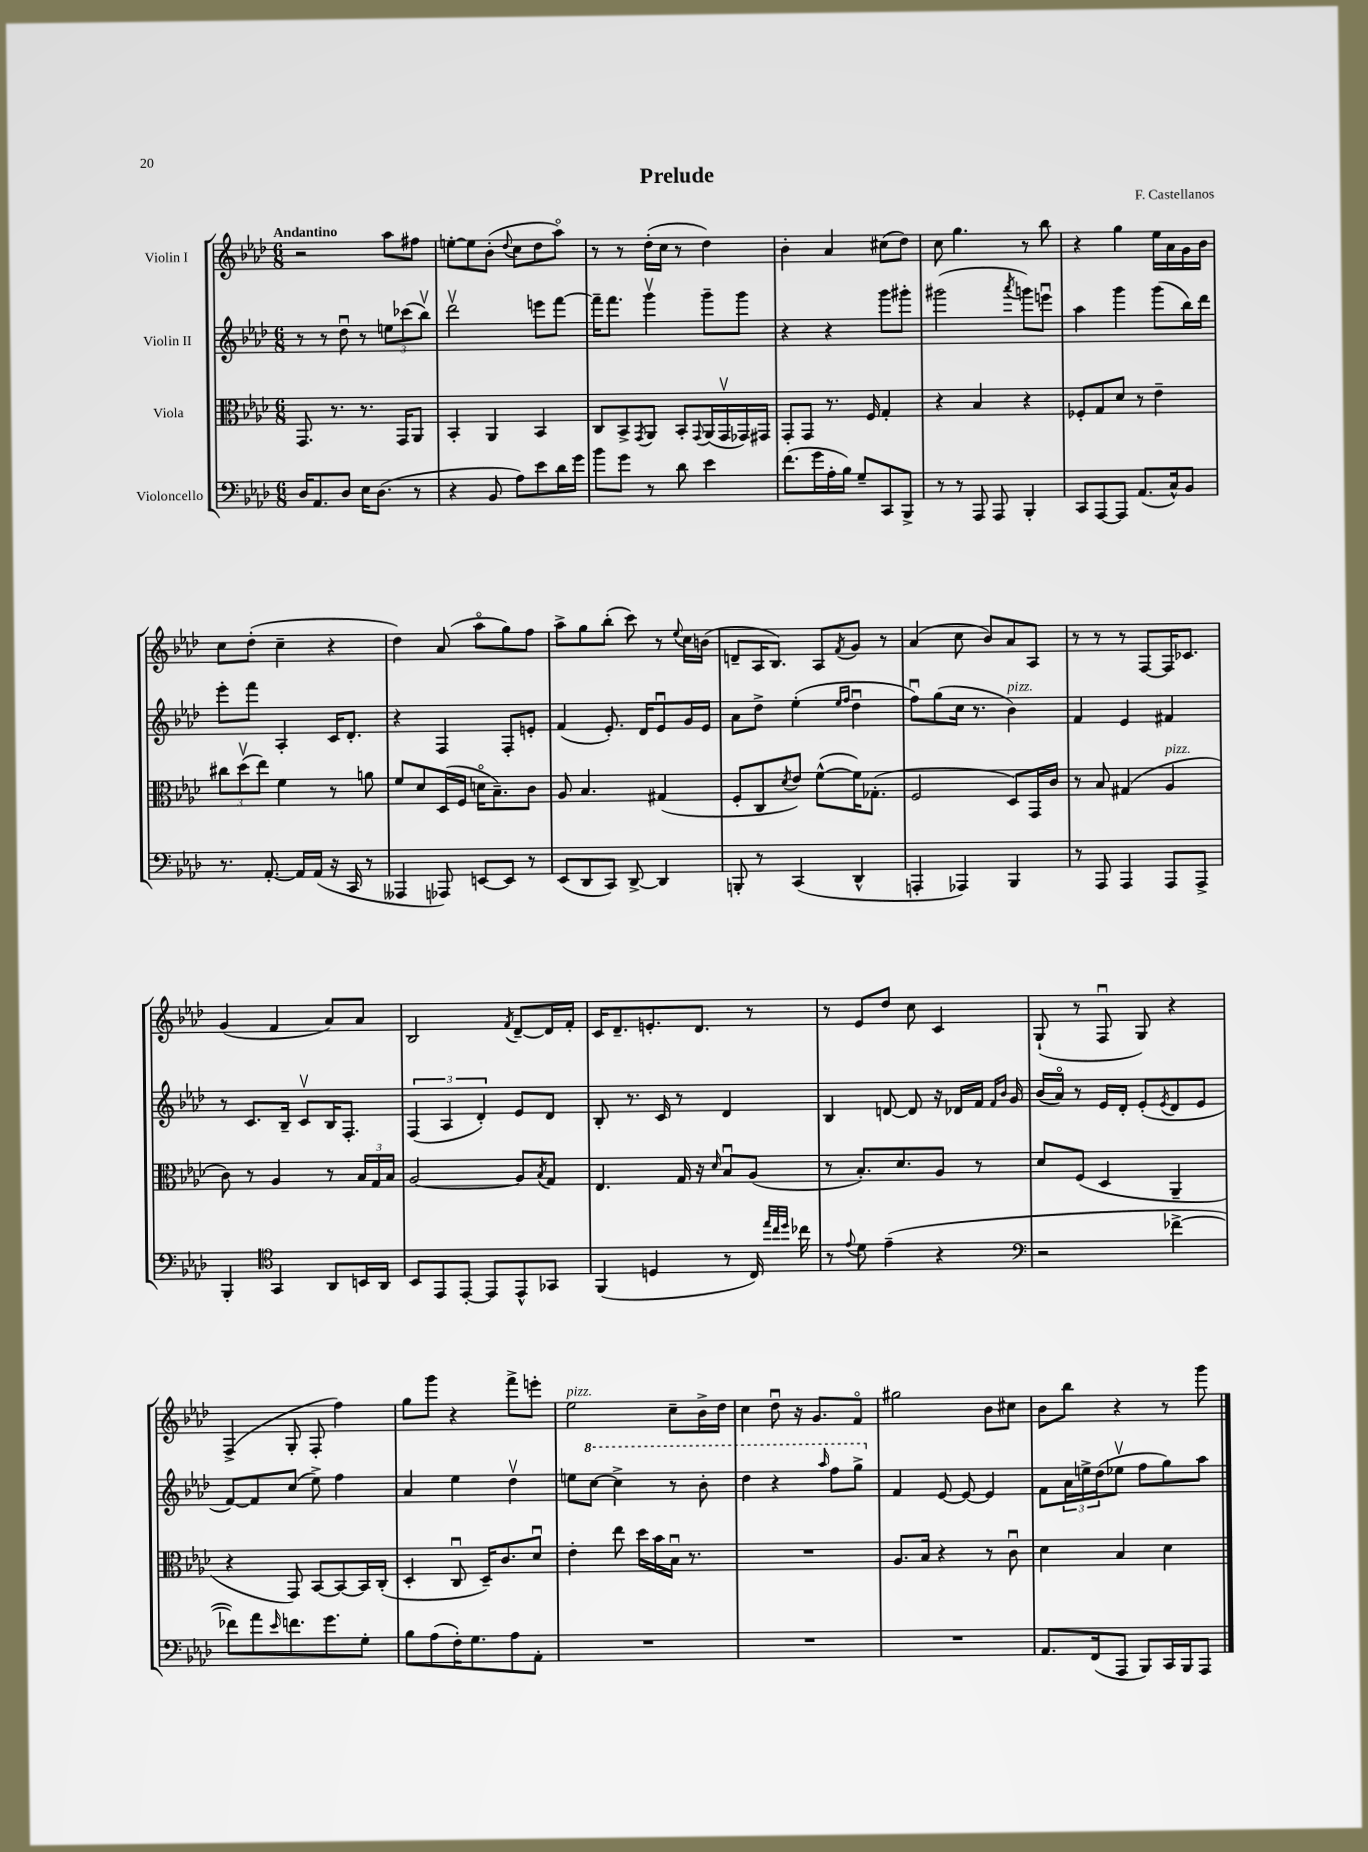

**kern	**kern	**kern	**kern
*staff4	*staff3	*staff2	*staff1
*clefF4	*clefC3	*clefG2	*clefG2
*k[b-e-a-d-]	*k[b-e-a-d-]	*k[b-e-a-d-]	*k[b-e-a-d-]
*M6/8	*M6/8	*M6/8	*M6/8
16D-	8.GG	8r	2r
8.AA-	.	.	.
.	.	8r	.
.	8.r	.	.
8D-	.	8dd-u	.
16E-	8.r	8r	.
(8.D-	.	.	.
.	.	12ee	8aa-
.	16GG	.	.
.	.	(12ccc-	.
8r	8AA-	.	8ff#
.	.	12bb-v)	.
=	=	=	=
4r	4BB-'	2ddd-v	[8ee'
.	.	.	8ee]
8BB-	4AA-	.	(8b-'
.	.	.	8qqdd-
8A-)	.	.	8cc
8e-	4BB-	8eee	8dd-
16d-	.	[8fff	8aa-o)
16g	.	.	.
=	=	=	=
8b-	8C	16fff~]	8r
.	.	8.fff	.
8g	8BB-^	.	8r
.	8qGG	.	.
8r	8AA-	4gggv	(16dd-'
.	.	.	16cc
8d-	8BB-'	.	8r
.	8qqGG	.	.
4e-	(16AA-	8ggg~	4dd-)
.	16GGv	.	.
.	16GG-)	8ggg	.
.	16GG#	.	.
=	=	=	=
(8.f	8GG'	4r	4b-'
.	8GG	.	.
16g	.	.	.
16A-'	8.r	4r	4a-
16B-)	.	.	.
8G~	.	.	.
.	16F	.	.
8CC	4G'	8ggg	(8cc#
8BBB-^	.	8ggg#'	8dd-)
=	=	=	=
8r	4r	(2ggg#	8cc
8r	.	.	4.gg
8AAA-	4B-	.	.
8AAA-	.	.	.
.	.	8qaaa-	.
4BBB-'	4r	8ggg)	8r
.	.	8eeeu	8bb-
=	=	=	=
8CC	8F-'	4aa-	4r
[8AAA-	8G	.	.
8AAA-]	8d-	4ggg	4gg
(8.AA-	8r	.	.
.	4e-~	(8ggg	16ee-
16C^^)	.	.	16a-
8BB-	.	16bb-)	16g
.	.	16ddd-	16b-
=	=	=	=
8.r	12cc#	8eee-'	8cc
.	(12dd-v	.	.
.	.	8fff	(8dd-'
.	12ee-)	.	.
[8.AA-'	.	.	.
.	4f	4A-'	4cc~
16AA-]	.	.	.
(16AA-	.	.	.
16r	8r	16c	4r
16CC	.	8.d-'	.
8r	8a	.	.
=	=	=	=
4AAA--	8f	4r	4dd-)
.	8d-	.	.
8AAA-)	(16D-	4F	(8a-
.	16F	.	.
[8EE	16do	.	8aa-o
.	8.B-~)	.	.
8EE]	.	8F'	8gg)
8r	8c	8e'	8ff
=	=	=	=
(8EE-	8A-	(4f	8aa-^
8DD-	4.B-	.	8gg
8CC)	.	8.e-')	(8bb-'
[8DD-^	.	.	8ccc)
.	.	16d-	.
4DD-]	(4G#	8e-u	8r
.	.	.	8qqee-
.	.	16g	16cc
.	.	16e-	(16b
=	=	=	=
8BBB'	8F'	8a-	8d~
8r	8C	8dd-^	16A-
.	.	.	8.B-)
.	8qd-	.	.
(4CC	8e-)	(4ee-'	.
.	([8f^^	.	8A-
.	.	16qqee-	.
.	.	16qqff	8qf
4DD-^^	16f])	4dd-u	8g
.	(8.G-'	.	.
.	.	.	8r
=	=	=	=
4AAA'	2F	8ffu)	(4a-
.	.	(8gg	.
4AAA-)	.	16cc	8cc
.	.	8.r	.
.	.	.	8b-)
4BBB-	8D-)	4b-)	8a-
.	16GG	.	8A-
.	16c	.	.
=	=	=	=
8r	8r	4f	8r
8AAA-	8B-	.	8r
4AAA-	(4G#	4e-	8r
.	.	.	[8F
8AAA-	4A-	4f#	16F]
.	.	.	8.c-
8AAA-^	.	.	.
=	=	=	=
4BBB-'	8c)	8r	(4g
.	8r	8.c	.
*clefC4	*	*	*
4GG	4A-	.	4f
.	.	16B-~	.
.	.	8cv	.
8AA-	8r	16B-	8a-)
.	.	8.F'	.
16BB	24B-	.	8a-
.	24G	.	.
16AA-	.	.	.
.	24B-	.	.
=	=	=	=
8BB-	[2A-	(6F	2B-
8EE-	.	.	.
.	.	6A-	.
[8EE-'	.	.	.
.	.	6d-')	.
8EE-]	.	.	.
.	.	.	8qf
8EE-^^	8A-]	8e-	[8d-~
.	8qB-	.	.
8GG-	8G	8d-	16d-]
.	.	.	16f'
=	=	=	=
(4FF	4.E-	8B-'	16c
.	.	.	8.d-~
.	.	8.r	.
4D	.	.	8.e'
.	.	16c	.
.	16G	8r	.
.	16r	.	8.d-
.	16qqd-	.	.
8r	8B-u	4d-	.
16C)	(8A-	.	8r
32qqee-	.	.	.
32qqcc	.	.	.
32qqdd-	.	.	.
16cc-	.	.	.
=	=	=	=
8r	8r	4B-	8r
8qqe-	.	.	.
8d-	8.B-')	.	8e-
(4e-~	.	[8d	8dd-
.	8.d-	.	.
.	.	8d]	8cc
4r	8A-	16r	4c
.	.	16d-	.
.	8r	16f	.
.	.	16qqf	.
.	.	16qqb-	.
.	.	16g	.
=	=	=	=
*clefF4	*	*	*
2r	8d-	(16b-	(8G`
.	.	16a-o)	.
.	(8F	8r	8r
.	4D-	16e-	8Fu
.	.	16d-'	.
.	.	(8e-'	8G)
.	.	8qe-	.
[4f-^	4AA-~	8d-	4r
.	.	8e-	.
=	=	=	=
8f-])	4r	[8f)	(4F^
8a-	.	8f]	.
16qqe-	.	.	.
8.f	8GG)	(8cc	8G'
.	[8BB-	8ee-^)	8F'
8.g	.	.	.
.	8BB-_	4ff	4ff)
8G'	16BB-]	.	.
.	(16C'	.	.
=	=	=	=
8B-	4D-'	4a-	8gg
(8A-	.	.	8ggg
16F')	8Cu	4ee-	4r
8.G	.	.	.
.	16D-~)	.	.
.	8.c	.	.
8A-	.	4dd-v	8fff^
8AA-'	8d-u	.	8eee'
=	=	=	=
2.r	4e-'	8ee	2ee-
.	.	[8ccc	.
.	8ee-	4ccc^]	.
.	16dd-	.	.
.	16b-	.	.
.	16B-u	8r	8cc~
.	8.r	.	.
.	.	8bb-'	16b-^
.	.	.	16dd-
=	=	=	=
2.r	2.r	4ddd-	4cc
.	.	4r	8dd-u
.	.	.	16r
.	.	.	8.g
.	.	16qqaaa-	.
.	.	8fff	.
.	.	8ggg^	8fo
=	=	=	=
2.r	8.A-	4f	2gg#
.	16B-	.	.
.	4r	[8e-	.
.	.	8e-_	.
.	8r	4e-]	8b-
.	8cu	.	8cc#
=	=	=	=
8.AA-	4d-	8f	8b-
.	.	24a-	8bb-
.	.	24ee^	.
(16FF	.	.	.
.	.	(24dd-	.
8AAA-	4B-	8ee-v	4r
8BBB-)	.	8ff	.
16CC	4d-	8gg)	8r
16BBB-	.	.	.
8AAA-	.	8aa-	8ggg
==	==	==	==
*-	*-	*-	*-
